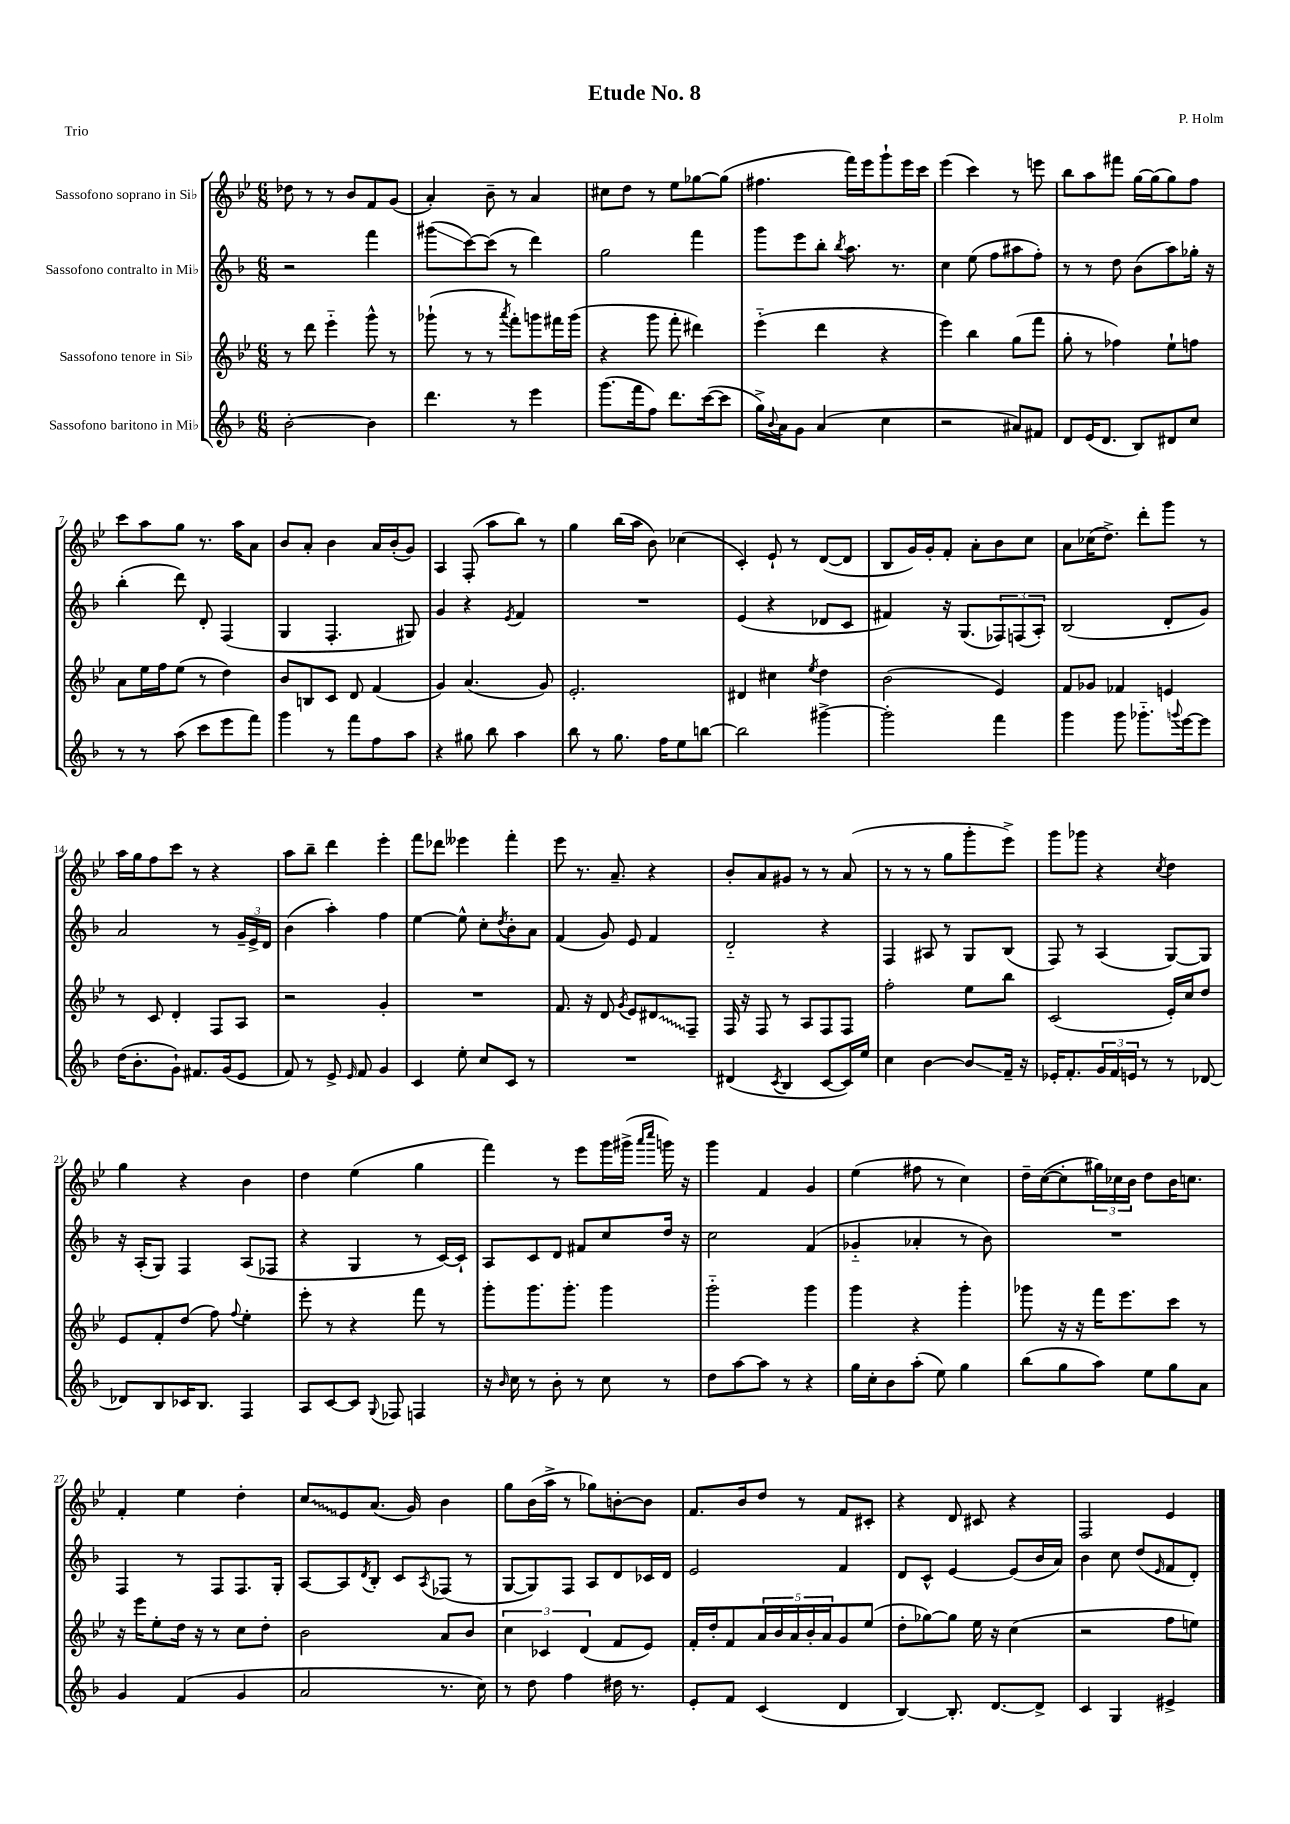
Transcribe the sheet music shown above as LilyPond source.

\header { title = "Etude No. 8" composer = "P. Holm" piece = "Trio" }
<<
\new StaffGroup <<
\new Staff = "s0" \with { instrumentName = "Sassofono soprano in Sib" } {
    \clef treble \key bes \major \numericTimeSignature \time 6/8
    des''8 r8 r8 bes'8 f'8 g'8( |
    a'4-.) bes'8-- r8 a'4 |
    cis''8 d''8 r8 ees''8 ges''8~ ges''8( |
    fis''4. f'''16) ees'''16 g'''8-! ees'''16 c'''16 |
    ees'''4( c'''4) r8 e'''8 |
    bes''8 a''8 fis'''8 g''16~ g''16( g''8) f''8 |
    c'''8 a''8 g''8 r8. a''16 a'8 |
    bes'8 a'8-. bes'4 a'16 bes'16-.( g'8) |
    a4 f8-.( a''8 bes''8) r8 |
    g''4 bes''16( a''16 bes'8) ces''4( |
    c'4-.) ees'8-! r8 d'8~( d'8 |
    bes8 g'16) g'16-. f'8-. a'8-. bes'8 c''8 |
    a'8 ces''16( d''8.->) d'''8-. g'''8 r8 |
    a''16 g''16 f''8 c'''8 r8 r4 |
    a''8 bes''8-- d'''4 ees'''4-. |
    f'''8 des'''8 eeses'''4 f'''4-. |
    ees'''8 r8. a'8.-- r4 |
    bes'8-. a'8 gis'8 r8 r8 a'8( |
    r8 r8 r8 g''8 g'''8-. ees'''8->) |
    g'''8 ges'''8 r4 \acciaccatura { c''8 } d''4 |
    g''4 r4 bes'4 |
    d''4 ees''4( g''4 |
    f'''4) r8 ees'''8 g'''16 gis'''16->( \grace { a'''16 c''''16 } g'''16) r16 |
    g'''4 f'4 g'4 |
    ees''4( fis''8 r8 c''4) |
    d''16-- c''16~( c''8-. \tuplet 3/2 { gis''16) ces''16 bes'16 } d''8 bes'16 c''8. |
    f'4-. ees''4 d''4-. |
    \once \override Glissando.style = #'zigzag c''8\glissando ees'8 a'8.( g'16) bes'4 |
    g''8 bes'16( a''16-> r8 ges''8) b'8~-. b'8 |
    f'8. bes'16 d''8 r8 f'8 cis'8-. |
    r4 d'8 cis'8 r4 |
    f2 ees'4 \bar "|." |
}
\new Staff = "s1" \with { instrumentName = "Sassofono contralto in Mib" } {
    \clef treble \key f \major \numericTimeSignature \time 6/8
    r2 f'''4 |
    gis'''8\glissando( c'''8~) c'''8( r8 d'''4) |
    g''2 f'''4 |
    g'''8 e'''8 bes''8-. \acciaccatura { bes''8 } a''8. r8. |
    c''4 e''8( f''8 ais''8 f''8-.) |
    r8 r8 d''8 bes'8( a''8) ges''16-. r16 |
    bes''4-.( d'''8) d'8-. f4( |
    g4 f4.-. gis8) |
    g'4 r4 \acciaccatura { e'8 } f'4 |
    R2. |
    e'4( r4 des'8 c'8 |
    fis'4) r16 g8.( \tuplet 3/2 { fes8) f8( a8-.) } |
    bes2( d'8-. g'8) |
    a'2 r8 \tuplet 3/2 { g'16-- e'16-> d'16 } |
    bes'4( a''4-.) f''4 |
    e''4~ e''8-^ c''8-. \acciaccatura { d''8 } bes'8-. a'8 |
    f'4( g'8) e'8 f'4 |
    d'2-_ r4 |
    f4 ais8 r8 g8 bes8( |
    f8) r8 a4( g8~) g8 |
    r16 a16-.( g8) f4 a8( fes8 |
    r4 g4 r8 c'16~) c'16-! |
    a8 c'8 d'8 fis'8 c''8 d''16 r16 |
    c''2 f'4( |
    ges'4-_ aes'4-. r8 bes'8) |
    R2. |
    f4 r8 f8 f8. g16-. |
    a8~ a8 \acciaccatura { d'8 } bes8-. c'8 \acciaccatura { a8 } fes8( r8 |
    g8~ g8) f8 a8 d'8 ces'16 d'16 |
    e'2 f'4 |
    d'8 c'8-^ e'4~ e'8( bes'16 a'16) |
    bes'4 c''8 d''8( \grace { e'16 } f'8 d'8-.) \bar "|." |
}
\new Staff = "s2" \with { instrumentName = "Sassofono tenore in Sib" } {
    \clef treble \key bes \major \numericTimeSignature \time 6/8
    r8 d'''8 ees'''4-_ g'''8-^ r8 |
    ges'''8-!( r8 r8 \acciaccatura { a'''8 } f'''8-.) g'''8 fis'''16 g'''16( |
    r4 g'''8 f'''8-. dis'''4) |
    ees'''4-_( d'''4 r4 |
    ees'''4) bes''4 g''8( f'''8 |
    g''8-. r8 fes''4) ees''8-! f''8 |
    a'8 ees''16 f''16 ees''8( r8 d''4) |
    bes'8 b8 c'8 d'8 f'4( |
    g'4) a'4.( g'8) |
    ees'2.-. |
    dis'4 cis''4 \acciaccatura { ees''8 } d''4 |
    bes'2( ees'4) |
    f'8 ges'8 fes'4 e'4 |
    r8 c'8 d'4-. f8 a8 |
    r2 g'4-. |
    R2. |
    f'8. r16 d'8 \acciaccatura { g'8 } ees'8 \once \override Glissando.style = #'zigzag dis'8\glissando f8-- |
    f16 r16 f8 r8 a8 f8 f8 |
    f''2-. ees''8 bes''8 |
    c'2( ees'16-.) c''16 d''8 |
    ees'8 f'8-. d''8( f''8) \appoggiatura { f''8 } ees''4-. |
    ees'''8-. r8 r4 f'''8 r8 |
    g'''8-. g'''8. g'''8.-. g'''4 |
    g'''2-_ g'''4 |
    g'''4 r4 g'''4-. |
    ges'''8 r16 r16 f'''16 ees'''8. c'''8 r8 |
    r16 ees'''16 ees''8-. d''16 r16 r8 c''8 d''8-. |
    bes'2 a'8 bes'8 |
    \tuplet 3/2 { c''4 ces'4 d'4( } f'8 ees'8) |
    f'16-. d''16-. f'8 \tuplet 5/4 { a'16 bes'16 a'16 bes'16-. a'16 } g'8 ees''8( |
    d''8-. ges''8~) ges''8 ees''16 r16 c''4( |
    r2 f''8 e''8) \bar "|." |
}
\new Staff = "s3" \with { instrumentName = "Sassofono baritono in Mib" } {
    \clef treble \key f \major \numericTimeSignature \time 6/8
    bes'2~-. bes'4 |
    d'''4. r8 e'''4 |
    g'''8.( f'''16 f''8) d'''8. c'''16~( c'''8 |
    g''16->) \appoggiatura { bes'8 } a'16 g'8 a'4( c''4 |
    r2 ais'8) fis'8 |
    d'8 e'16( d'8. bes8) dis'8 c''8 |
    r8 r8 a''8( c'''8 e'''8 f'''8) |
    g'''4 r8 f'''8 f''8 a''8 |
    r4 gis''8 bes''8 a''4 |
    bes''8 r8 g''8. f''16 e''8 b''8~ |
    b''2 gis'''4~-> |
    gis'''2-. f'''4 |
    g'''4 g'''8 ges'''8.-_ \appoggiatura { g'''8 } e'''16~ e'''8 |
    d''16( bes'8.-. g'8-!) fis'8. g'16( e'8 |
    f'8) r8 e'8-> \grace { e'16 } f'8 g'4 |
    c'4 e''8-. c''8 c'8 r8 |
    R2. |
    dis'4( \acciaccatura { c'8 } bes4 c'8~ c'16) e''16 |
    c''4 bes'4~ bes'8\glissando f'16-- r16 |
    ees'16-. f'8.-. \tuplet 3/2 { g'16 f'16 e'16 } r8 r8 des'8~ |
    des'8 bes8 ces'16 bes8. f4 |
    a8 c'8~ c'8 \appoggiatura { g8 } fes8 f4 |
    r16 \grace { bes'16 } c''16 r8 bes'8-. r8 c''8 r8 |
    d''8 a''8~ a''8 r8 r4 |
    g''16 c''16-. bes'8 a''8-.( e''8) g''4 |
    bes''8( g''8 a''8) e''8 g''8 a'8 |
    g'4 f'4( g'4 |
    a'2 r8. c''16) |
    r8 d''8 f''4 dis''16 r8. |
    e'8-. f'8 c'4( d'4 |
    bes4~) bes8.-. d'8.~ d'8-> |
    c'4 g4 eis'4-> \bar "|." |
}
>>
>>
